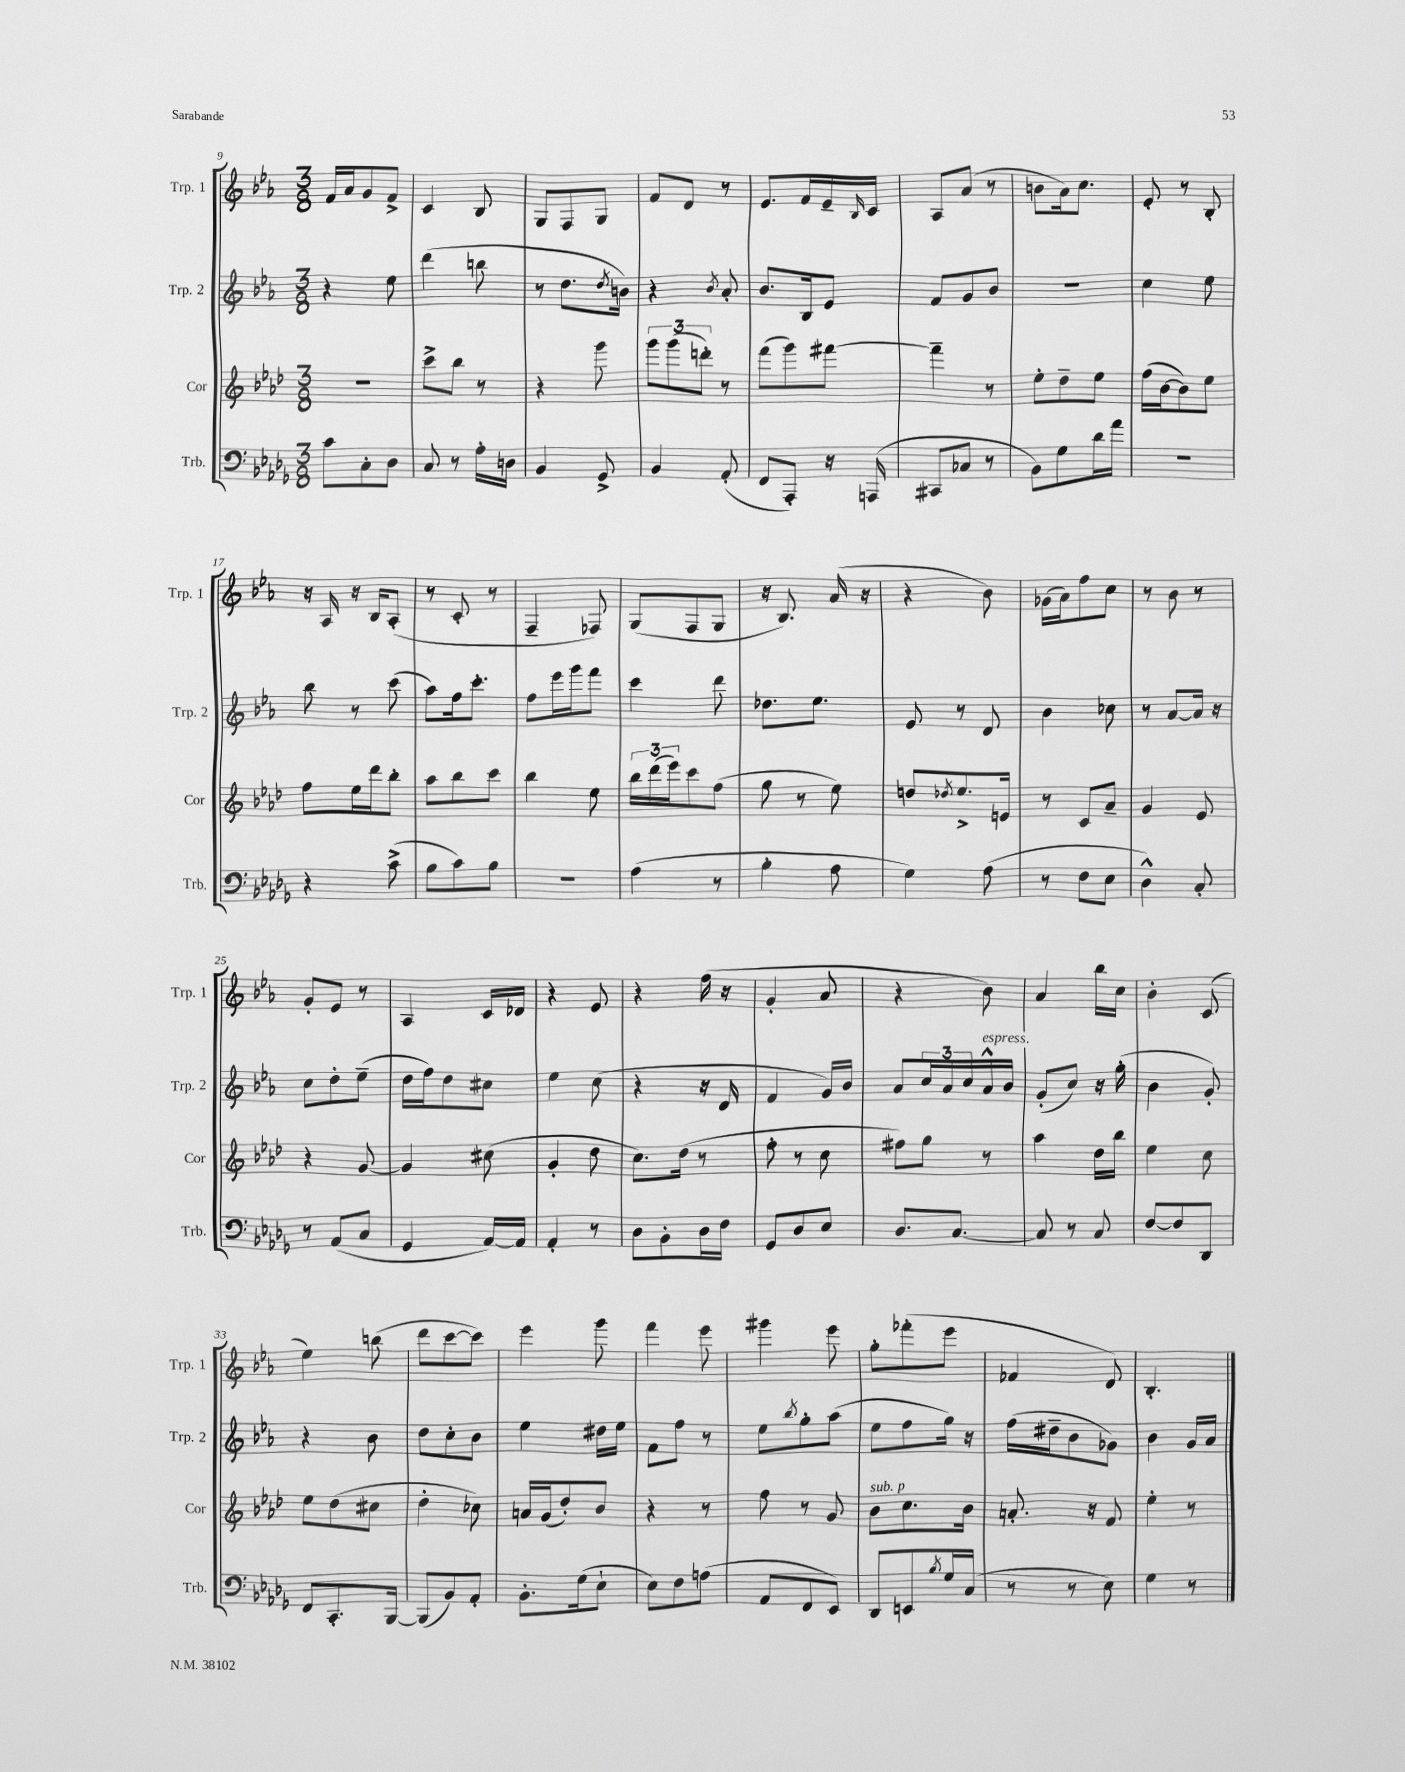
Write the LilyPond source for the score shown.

<<
\new StaffGroup <<
\new Staff = "s0" \with { instrumentName = "Trp. 1" shortInstrumentName = "Trp. 1" } {
    \clef treble \key ees \major \numericTimeSignature \time 3/8
    f'16 aes'16 g'8 f'8-> |
    c'4 bes8 |
    g8 f8 g8 |
    f'8 d'8 r8 |
    ees'8. f'16 ees'16-- \grace { bes16 } c'16 |
    aes8 aes'8( r8 |
    b'8 aes'16) c''8. |
    ees'8-. r8 bes8-. |
    r16 aes16 r16 bes16 aes8-.( |
    r8 c'8-. r8 |
    f4-- fes8) |
    g8( f8 g8 |
    r16 bes8.) aes'16( r16 |
    r4 bes'8) |
    ges'16( aes'16) f''8 c''8 |
    r8 bes'8 r8 |
    g'8-. ees'8 r8 |
    aes4 c'16 des'16 |
    r4 ees'8 |
    r4 f''16( r16 |
    g'4-. aes'8 |
    r4 bes'8) |
    aes'4 bes''16 c''16 |
    bes'4-. c'8( |
    ees''4) b''8( |
    d'''8 c'''8~ c'''8) |
    ees'''4 g'''8 |
    f'''4 ees'''8 |
    gis'''4 ees'''8 |
    g''8-. fes'''8-.( ees'''8 |
    fes'4 d'8) |
    bes4.-. \bar "|." |
}
\new Staff = "s1" \with { instrumentName = "Trp. 2" shortInstrumentName = "Trp. 2" } {
    \clef treble \key ees \major \numericTimeSignature \time 3/8
    r4 ees''8 |
    d'''4( b''8 |
    r8 d''8. \acciaccatura { d''8 } b'16) |
    r4 \acciaccatura { bes'8 } aes'8-. |
    bes'8. bes16 ees'8 |
    f'8 g'8 bes'8 |
    R4. |
    c''4 ees''8 |
    bes''8 r8 c'''8( |
    aes''8) f''16 c'''8.-. |
    f''8 ees'''16 g'''16 f'''8 |
    c'''4 d'''8 |
    des''8. ees''8. |
    ees'8 r8 d'8 |
    bes'4 ces''8 |
    r8 aes'8~ aes'16 r16 |
    c''8 d''8-. ees''8--( |
    d''16 f''16) d''8 cis''8 |
    ees''4 c''8( |
    r4 r16 d'16 |
    f'4 g'16) bes'16 |
    aes'8 \tuplet 3/2 { c''16 aes'16 c''16 } aes'16-^^\markup { \italic "espress." } bes'16 |
    g'8-.( c''8) r16 g''16-.( |
    bes'4 g'8-.) |
    r4 bes'8 |
    d''8 c''8-. bes'8 |
    ees''4 dis''16 ees''16 |
    f'8 f''8 r8 |
    ees''8 \acciaccatura { bes''8 } g''8-. aes''8( |
    ees''8 f''8 g''16) r16 |
    f''16( dis''16-- bes'8 ges'8) |
    bes'4 g'16 aes'16 \bar "|." |
}
\new Staff = "s2" \with { instrumentName = "Cor" shortInstrumentName = "Cor" } {
    \clef treble \key aes \major \numericTimeSignature \time 3/8
    R4. |
    c'''8-> bes''8 r8 |
    r4 g'''8 |
    \tuplet 3/2 { g'''8 g'''8( d'''8-.) } r8 |
    f'''8( g'''8) fis'''8~ |
    fis'''4-- r8 |
    ees''8-. des''8-- ees''8 |
    f''16( bes'16~ bes'8) ees''8 |
    f''8 ees''16 des'''16 bes''8-. |
    aes''8 bes''8 c'''8 |
    bes''4 ees''8 |
    \tuplet 3/2 { bes''16 des'''16( ees'''16) } c'''8 f''8( |
    g''8 r8 ees''8) |
    d''8 \acciaccatura { des''8 } ees''8.-> e'16 |
    r8 c'8 aes'8-- |
    g'4 ees'8 |
    r4 g'8~ |
    g'4 cis''8( |
    g'4-. des''8 |
    c''8.) des''16( r8 |
    f''8-. r8 c''8 |
    fis''8) g''8 r8 |
    aes''4 des''16 bes''16 |
    ees''4 c''8 |
    ees''8 des''8( cis''8 |
    des''4-. ces''8) |
    a'16 g'16( des''8-.) bes'8 |
    r4 r8 |
    f''8 r8 g'8 |
    bes'8^\markup { \italic "sub. p" } c''8. bes'16 |
    a'8.-. r16 f'8 |
    ees''4-. r8 \bar "|." |
}
\new Staff = "s3" \with { instrumentName = "Trb." shortInstrumentName = "Trb." } {
    \clef bass \key des \major \numericTimeSignature \time 3/8
    c'8 c8-. des8 |
    c8 r8 aes16-. d16 |
    bes,4 ges,8-> |
    bes,4 aes,8-.( |
    f,8 aes,,8-.) r16 a,,16( |
    cis,8 ces8 r8 |
    bes,8) ges8 des'16 aes'16 |
    R4. |
    r4 c'8->( |
    bes8 c'8) bes8 |
    r4. |
    aes4( r8 |
    bes4-. aes8 |
    ges4) aes8( |
    r8 f8 ees8 |
    des4-^) c8-. |
    r8 aes,8( c8 |
    ges,4 aes,16~) aes,16 |
    aes,4-. r8 |
    des8 bes,8-. des16 f16 |
    ges,8 des8 ees8 |
    des8. c8.~ |
    c8 r8 c8 |
    f8~ f8 des,8 |
    f,8 c,8.-. bes,,16~ |
    bes,,8( bes,8) aes,8-. |
    bes,8.-. ges16( ees8-! |
    ees8) f8 a8( |
    aes,8 f,8 ees,8) |
    des,8 e,8 \acciaccatura { bes8 } ges16 c16( |
    r8 r8 ees8) |
    ges4 r8 \bar "|." |
}
>>
>>
\layout { \context { \Score currentBarNumber = #9 } }
